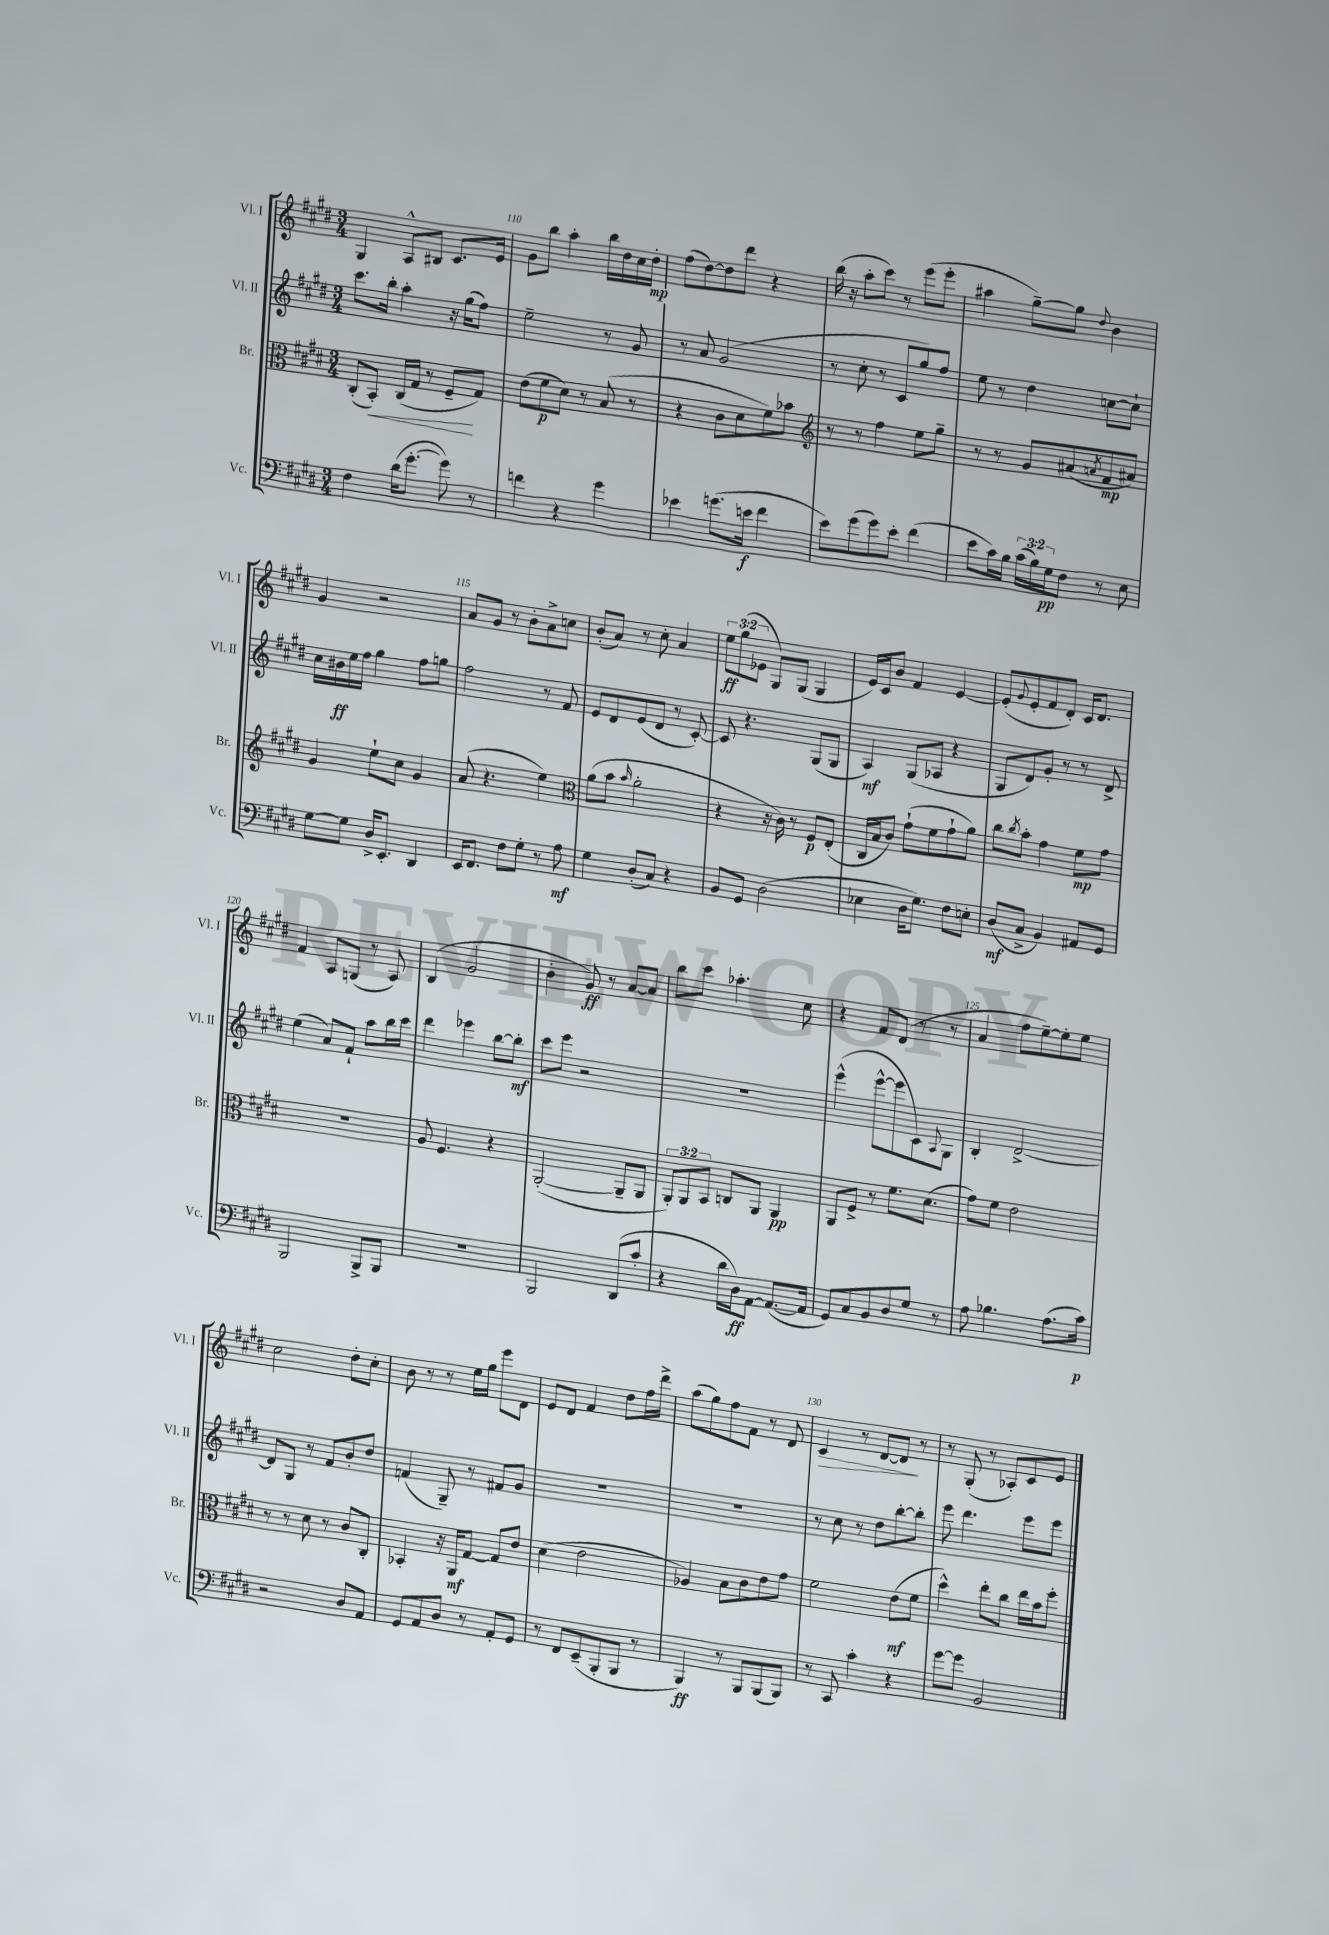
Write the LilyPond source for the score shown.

<<
\new StaffGroup <<
\new Staff = "s0" \with { instrumentName = "Vl. I" shortInstrumentName = "Vl. I" } {
    \clef treble \key e \major \numericTimeSignature \time 3/4 \override Staff.TupletNumber.text = #tuplet-number::calc-fraction-text
    gis4 a8-^ bis8 cis'8. e'16 |
    gis'8 b''8 a''4-. b''16 dis''16 cis''16 dis''16-.\mp |
    fis''8( dis''8~) dis''8 dis'''8 r4 |
    b''16( r16 a''8-. cis'''8) r8 e'''8( e'''8-. |
    ais''4 gis''8~--) gis''8 \appoggiatura { dis''8 } b'4 |
    gis'4 r2 |
    a'8 gis'8 r8 b'8-. a'8-> c''8 |
    b'8-.( a'8) r8 cis''8-. a'4 |
    \tuplet 3/2 { e''8\ff gis''8( ees'8 } gis8) gis8( gis4 |
    e'16) cis'16 b'8 fis'4 e'4~ |
    e'8-.( \appoggiatura { gis'8 } e'8-. fis'8 dis'8-.) cis'16 dis'8. |
    fis'4 a8 g8( r8 a8) |
    b4( gis'2 |
    b'4-. gis'8\ff) r8 a'8~ a'8 |
    b''8 cis'''8 aes''4.-. cis''8 |
    r4 fis'8 dis'8( r8 r8 |
    a'4 fis''8 e''8~--) e''8-. e''8 |
    cis''2 dis''8-. cis''8-. |
    b'8 r8 r8 e''16 gis''16 e'''8 dis'8 |
    e'8 dis'8 fis'4 dis''8 fis''16 dis'''16-> |
    a''8( gis''8) fis''8 fis'8 r8 dis'8 |
    cis'4\> r8 dis'8~ dis'8\! r8 |
    r8 gis8-.( r8 aes8-.) cis'8 e'8 \bar "|." |
}
\new Staff = "s1" \with { instrumentName = "Vl. II" shortInstrumentName = "Vl. II" } {
    \clef treble \key e \major \numericTimeSignature \time 3/4
    cis'''8. b''16-. a''4-. r16 gis''16( fis''8) |
    e''2-- r8 gis'8 |
    r8 a'8 gis'2( |
    r8 cis''8-. r8 cis'8 gis''8) fis''8 |
    e''8 r8 dis''4 c''8~ c''8-! |
    cis''16 bis'16\ff e''16 fis''16 gis''4 fis''8 g''8 |
    fis''2 r8 fis'8 |
    e'8 dis'8 e'8( dis'8 r8 cis'8~-.) |
    cis'8 r4. gis8( gis8 |
    a4\mf) gis8( aes8 r4 |
    gis8 dis'8) gis'8-. r8 r8 dis'8-> |
    e''4( a'8) fis'8-! a''8 b''16 cis'''16 |
    dis'''4 ees'''4 b''8~ b''8-.\mf |
    cis'''8 e'''8 r2 |
    R2. |
    e'''4-^( e'''8~-^ e'''8 cis'8) \appoggiatura { a8 } gis8 |
    b4-. dis'2~-> |
    dis'8 gis8 r8 fis'8 b'8-. dis''8 |
    f'4( gis8--) r8 fis'8 gis'8 |
    R2. |
    R2. |
    r8 cis''8 r8 dis''8 b''8~-. b''8-. |
    e'''8 dis'''4. e'''8 e'''8 \bar "|." |
}
\new Staff = "s2" \with { instrumentName = "Br." shortInstrumentName = "Br." } {
    \clef alto \key e \major \numericTimeSignature \time 3/4 \override Staff.TupletNumber.text = #tuplet-number::calc-fraction-text
    cis8-.( b,8-.\<) cis16( gis16 r8 fis8--\! gis8) |
    e'8( fis'8\p dis'8) r8 b8( r8 |
    r4 cis'8 dis'8 fis'8) bes'8 |
    \clef treble r8 r8 fis''4 e''8 gis''8-- |
    r8 r8 gis'8 ais'8( \acciaccatura { a'8 } fis'8\mp ais'8) |
    gis'4 e''8-! cis''8 gis'4 |
    a'8( r4. e''4) |
    \clef alto a'8( b'8 \grace { b'16 } a'2-. |
    r4 r16 cis'16) r8 fis8\p e8-.( |
    cis16 b16 cis'8) gis'8-!( fis'8 gis'8-! a'8) |
    cis''8 \acciaccatura { cis''8 } b'8-. gis'4 fis'8\mp gis'8 |
    R2. |
    a8 fis4. r4 |
    a,2~-.( a,8-- a,8 |
    \tuplet 3/2 { a,8-.) a,8 b,8 } c8 a,8 a,4\pp |
    a,8 fis8-> r8 fis'8. dis'8.( |
    gis'8) fis'8 e'2 |
    r8 r8 dis'8 r8 cis'8 cis8-. |
    bes,4-. r16 a,16\mf gis8~ gis8 e'8 |
    dis'4( e'2 |
    aes4) b8 cis'8 e'8 gis'8 |
    fis'2 e'8\mf( fis'8 |
    dis''4-^) e''8-. cis''8 e''16 b'16 fis''8-. \bar "|." |
}
\new Staff = "s3" \with { instrumentName = "Vc." shortInstrumentName = "Vc." } {
    \clef bass \key e \major \numericTimeSignature \time 3/4 \override Staff.TupletNumber.text = #tuplet-number::calc-fraction-text
    fis4 dis'16( gis'8.~-. gis'8) r8 |
    f'4 r4 gis'4 |
    ees'4 g'8.( e'16\f fis'4 |
    e'8) gis'8( gis'8) e'8-. fis'4( |
    e'8 cis'16) b16 \tuplet 3/2 { cis'16( b16) gis16\pp } fis8 r8 e8 |
    gis8~ gis8 dis16-> e,8.-. dis,4 |
    e,16 fis,8. fis8 gis8-. r8 a8\mf |
    gis4 dis8-.( cis8) r4 |
    b,8 gis,8 dis2( |
    ees4 dis16 gis8.) fis8 e8-. |
    dis8\mf( cis8-> b,4) ais,8 gis,8 |
    b,,2 b,,8-> b,,8 |
    R2. |
    b,,2 dis,8( cis'8-. |
    r4 dis'16 dis16\ff) a,8~ a,8.~( a,16 |
    gis,8) cis8 b,8 dis8 gis8 r8 |
    a8 bes4. a8.( cis'16\p) |
    r2 dis8 a,8 |
    gis,8 a,8 dis8 r8 a,8-. gis,8 |
    r8 fis,8 e,8--( b,,8-. b,,8 r8 |
    b,,4\ff) r8 b,,8 b,,8( b,,8) |
    r8 cis,8 cis'4-. r4 |
    gis'8~ gis'8 b,2 \bar "|." |
}
>>
>>
\layout { \context { \Score currentBarNumber = #109 \override BarNumber.break-visibility = ##(#f #t #t) barNumberVisibility = #(every-nth-bar-number-visible 5) } }
